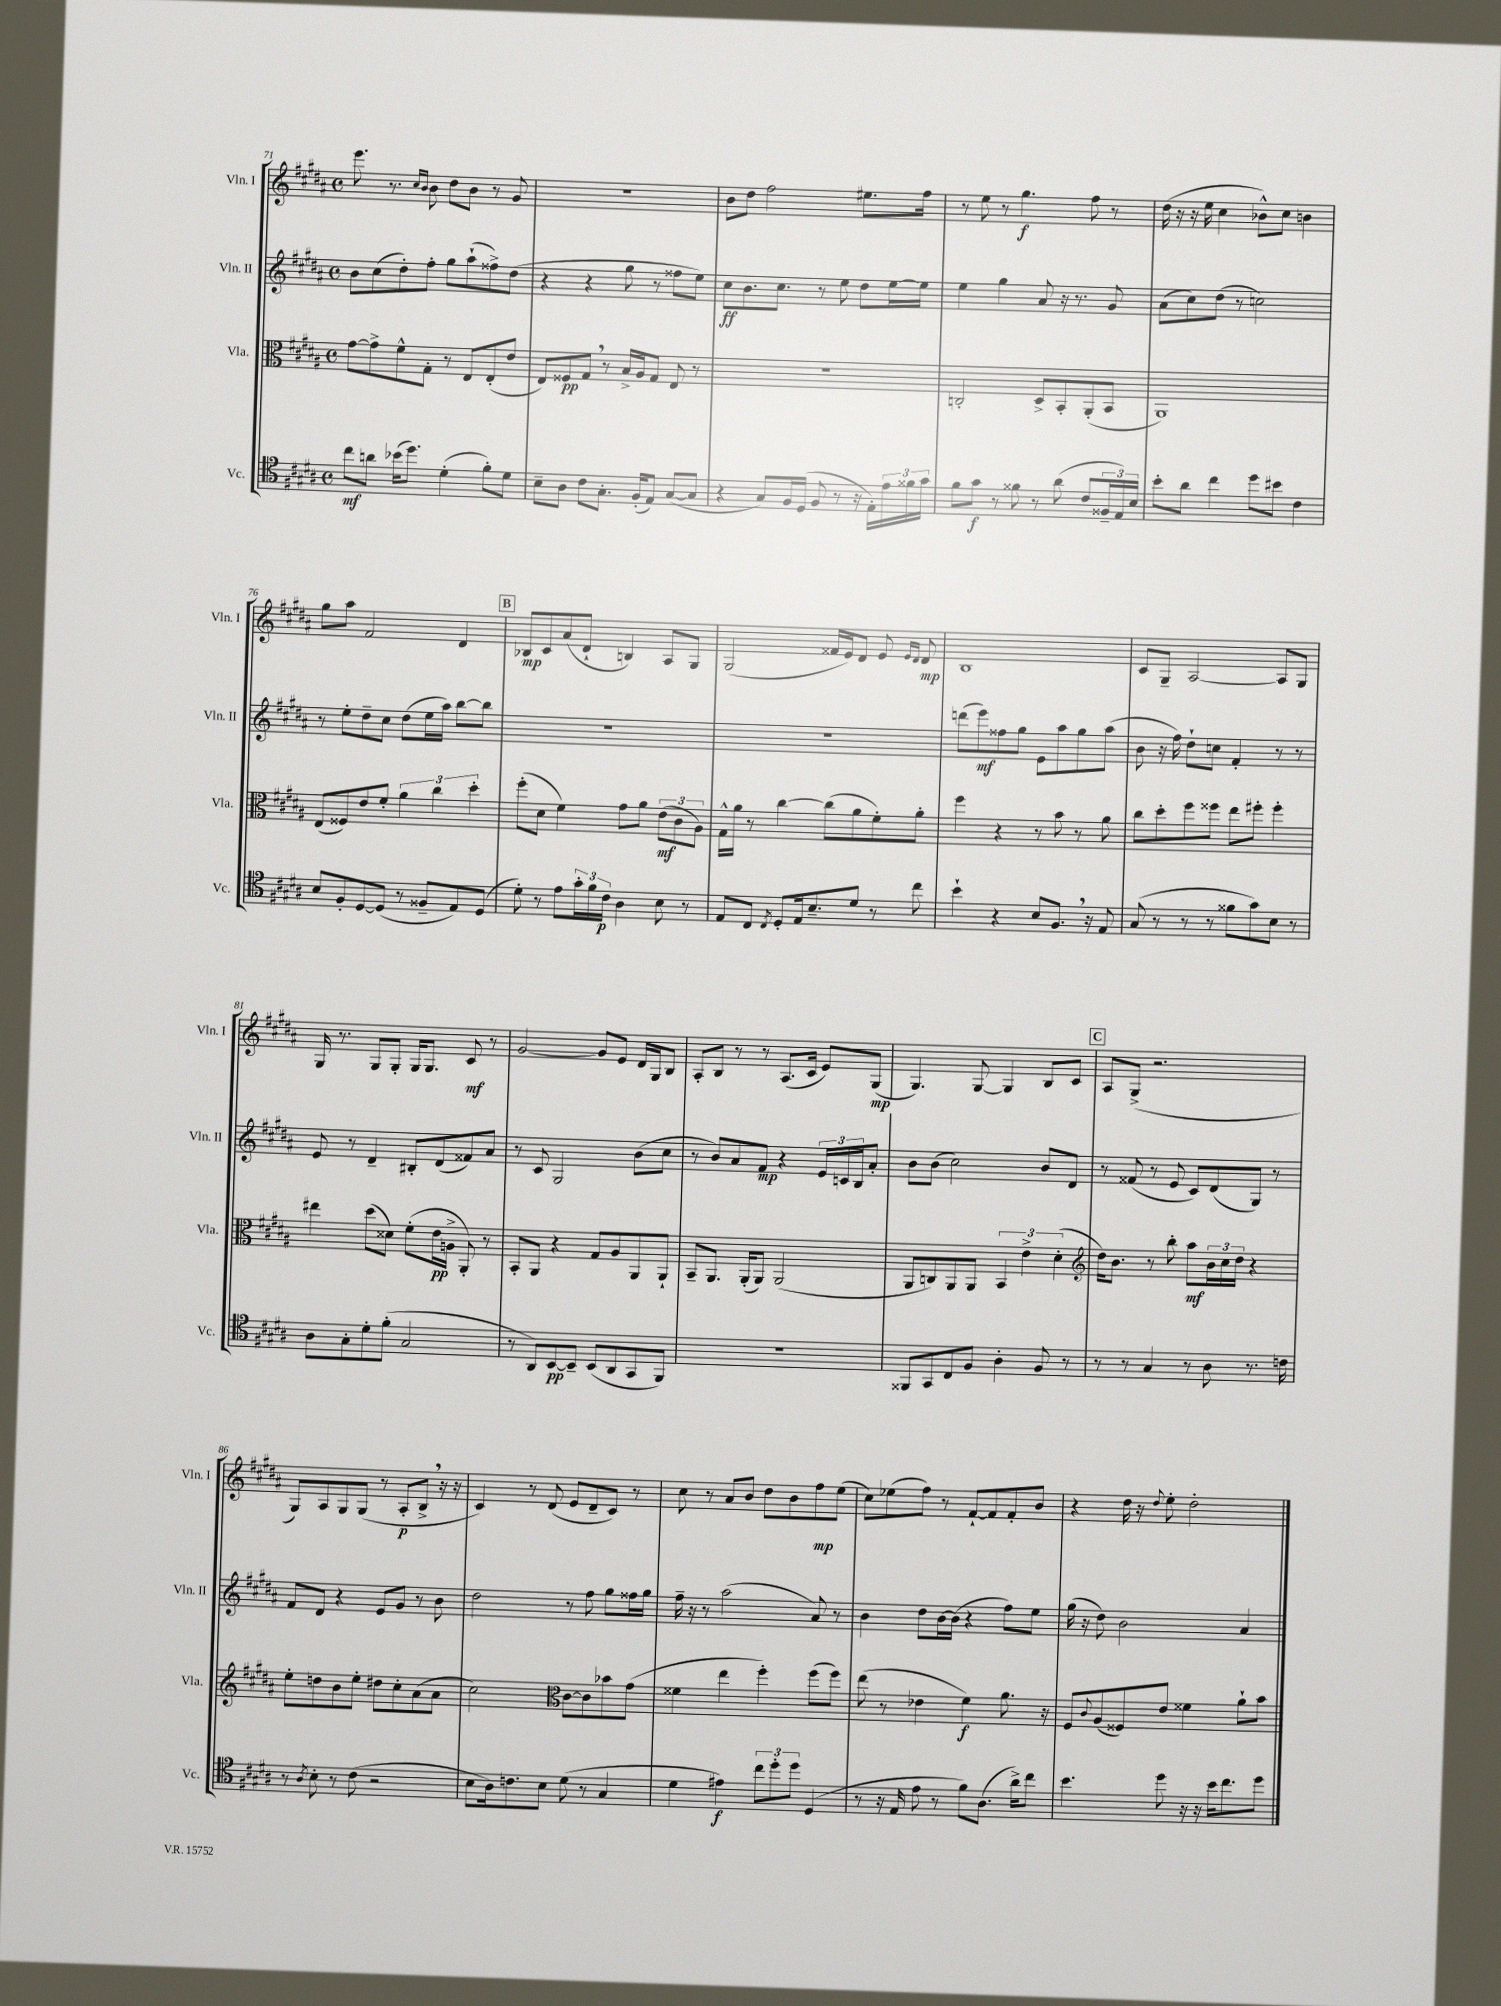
<<
\new StaffGroup <<
\new Staff = "s0" \with { instrumentName = "Vln. I" shortInstrumentName = "Vln. I" } {
    \clef treble \key b \major \defaultTimeSignature \time 4/4
    e'''8. r8. \grace { cis''16 b'16 } b'8 dis''8 b'8 r8 gis'8 |
    r1 |
    b'8 dis''8 fis''2 eis''8. fis''16 |
    r8 e''8 r8 gis''4.\f fis''8 r8 |
    dis''16( r16 r16 e''16 cis''4 bes'8-^) cis''8 b'4 |
    gis''8 ais''8 fis'2 dis'4 |
    \mark \markup { \box "B" } bes8\mp cis'8 ais'8( dis'8-! b4) ais8 gis8 |
    gis2( fisis'16 e'16) dis'8 e'8 \grace { e'16 dis'16 } dis'8\mp |
    b1 |
    cis'8 gis8-- ais2~ ais8 gis8 |
    gis16 r8. gis8 gis8-. gis16 gis8. cis'8\mf r8 |
    gis'2~ gis'8 e'8 dis'16 gis16 b8 |
    ais8-. b8 r8 r8 ais8.( cis'16 e'8) gis8\mp( |
    gis4.) gis8~ gis4 b8 cis'8 |
    \mark \markup { \box "C" } ais8 gis8->( r2. |
    gis8) ais8 gis8 gis8( r8 ais8-.\p b8-> \breathe r16 r16 |
    cis'4) r8 dis'8( e'8 dis'8-- cis'8) r8 |
    cis''8 r8 ais'8 b'8 dis''8 b'8 fis''8\mp e''8( |
    cis''8) ees''8( fis''8) r8 fis'8~-! fis'8 fis'8-. b'8 |
    r4 dis''16 r16 \appoggiatura { dis''8 } e''8-. dis''2-. \bar "|." |
}
\new Staff = "s1" \with { instrumentName = "Vln. II" shortInstrumentName = "Vln. II" } {
    \clef treble \key b \major \defaultTimeSignature \time 4/4
    b'8 cis''8( dis''8-.) fis''8-. gis''8 ais''8-!( fisis''8->) dis''8( |
    r4 r4 gis''8 r8 fisis''8 e''8) |
    cis''8\ff b'8. cis''8. r8 e''8 dis''8 e''16~ e''16 |
    e''4 gis''4 ais'8 r16 r8. gis'8 |
    ais'8( cis''8) dis''8( r8 c''2) |
    r8 e''8-. dis''8-- cis''8 dis''8( e''16 ais''16) b''8~ b''8 |
    \mark \markup { \box "B" } R1 |
    R1 |
    d'''8( e'''8\mf) fisis''8 gis''8 e'8 ais''8 gis''8 ais''8( |
    b'8 r16 fis''16) dis''8-! c''8 fis'4-. r8 r8 |
    e'8 r8 dis'4-- bis8-. dis'8( fisis'8) ais'8 |
    r8 cis'8 gis2 b'8( cis''8 |
    r8 b'8) ais'8 fis'8\mp r4 \tuplet 3/2 { e'16 c'16 b16 } ais'8-. |
    b'8 b'8( cis''2) b'8 dis'8 |
    \mark \markup { \box "C" } r8 fisis'8( r8 e'8 cis'8) dis'8( gis8) r8 |
    fis'8 dis'8 r4 e'8 gis'8 r8 b'8 |
    dis''2 r8 fis''8 gis''8 fisis''16 gis''16 |
    fis''16-- r16 r8 ais''2( ais'8) r8 |
    b'4 dis''8 b'16~ b'16( r4 fis''8) e''8 |
    gis''16( r16 dis''8) b'2 ais'4 \bar "|." |
}
\new Staff = "s2" \with { instrumentName = "Vla." shortInstrumentName = "Vla." } {
    \clef alto \key b \major \defaultTimeSignature \time 4/4
    gis'8~ gis'8-> fis'8-^ gis8-. r8 e8 e8-.( e'8 |
    e8) fisis8\pp gis8 \breathe r8 b16-> ais16 gis8 e8 r8 |
    R1 |
    c2-. dis8-> b,8-. ais,8-.( b,8 |
    ais,1) |
    e8( fisis8) e'8 fis'8-. \tuplet 3/2 { ais'4 cis''4 dis''4-. } |
    \mark \markup { \box "B" } fis''8-.( dis'8 fis'4) gis'8 ais'8 \tuplet 3/2 { e'8\mf( cis'8 ais8) } |
    gis16-^ ais'16 r8 cis''4~ cis''8( ais'8 fis'8-.) ais'8-. |
    fis''4 r4 r8 b'8 r8 ais'8 |
    cis''8 dis''8-. fis''8 fisis''8 e''8 fis''8-. fis''4-. |
    eis''4 dis''8( disis'8) fis'8-.( e'16\pp a16-> ais,8-.) r8 |
    b,8-. ais,8 r4 gis8 ais8 ais,8 ais,8-! |
    b,8-- ais,8. ais,16-.( ais,8) ais,2( |
    ais,8 c8) ais,8 ais,8 \tuplet 3/2 { b,4 e'4-> dis'4-.( } |
    \mark \markup { \box "C" } \clef treble dis''16) b'8. r8 b''8-. ais''8\mf \tuplet 3/2 { b'16 cis''16 dis''16 } r4 |
    e''8-. d''8 b'8 e''8-. dis''8 cis''8-. ais'8( ais'8 |
    cis''2) \clef alto cis'8~ cis'8 bes'8 gis'8( |
    fisis'4 e''4 fis''4-.) fis''8( fis''8) |
    e''8( r8 ees'4 fis'4\f) ais'8. r16 |
    fis8 \appoggiatura { cis'8 } ais8( fisis8) e'8 fisis'4 ais'8-! b'8 \bar "|." |
}
\new Staff = "s3" \with { instrumentName = "Vc." shortInstrumentName = "Vc." } {
    \clef tenor \key b \major \defaultTimeSignature \time 4/4
    cis''8\mf a'8 bes'16( dis''8.) dis'4-.( fis'8-.) dis'8 |
    b8-- ais8 cis'8 gis8.-. fis16-.( e8) gis8~( gis8 |
    r4 gis8) fis16 dis16( fis8 r8 r16 e16-.) \tuplet 3/2 { e'16 fisis'16 gis'16 } |
    fis'8 gis'8\f r8 fisis'8 r8 ais'8( cis'8 \tuplet 3/2 { fisis16-- e16) b16 } |
    b'8-. ais'8 cis''4 dis''8 bis'8 cis'4 |
    b8 fis8-. dis8~ dis8( r8 fisis8-- e8) dis8( |
    \mark \markup { \box "B" } dis'8-.) r8 e'8 \tuplet 3/2 { gis'16-. fis'16 cis'16\p } ais4 b8 r8 |
    e8 cis8 \acciaccatura { cis8 } dis8-. e16 b8.-- dis'8 r8 cis''8 |
    b'4-! r4 b8 fis8. \breathe r16 e8 |
    gis8( r8 r8 r8 fisis'8 gis'8) b8 r8 |
    ais8 gis8-. dis'8-. fis'8-.( gis2 |
    r8 ais,8) b,8~\pp b,8-- b,8( ais,8 gis,8 fis,8) |
    R1 |
    fisis,8 gis,8 cis8 fis8 ais4-. fis8 r8 |
    \mark \markup { \box "C" } r8 r8 gis4 r8 ais8 r8. c'16 |
    r8 \acciaccatura { ais8 } b8-. r8 cis'8( r2 |
    b8 ais16) c'8. b8 dis'8( r8 gis4 |
    dis'4 eis'4\f) \tuplet 3/2 { cis''8 dis''8-. dis''8 } dis4( |
    r8 r16 e16 e'8 r8 fis'8) ais8.( ais'16->) cis''8 |
    b'4. dis''8 r16 r16 b'16 cis''8. dis''8 \bar "|." |
}
>>
>>
\layout { \context { \Score currentBarNumber = #71 } }
